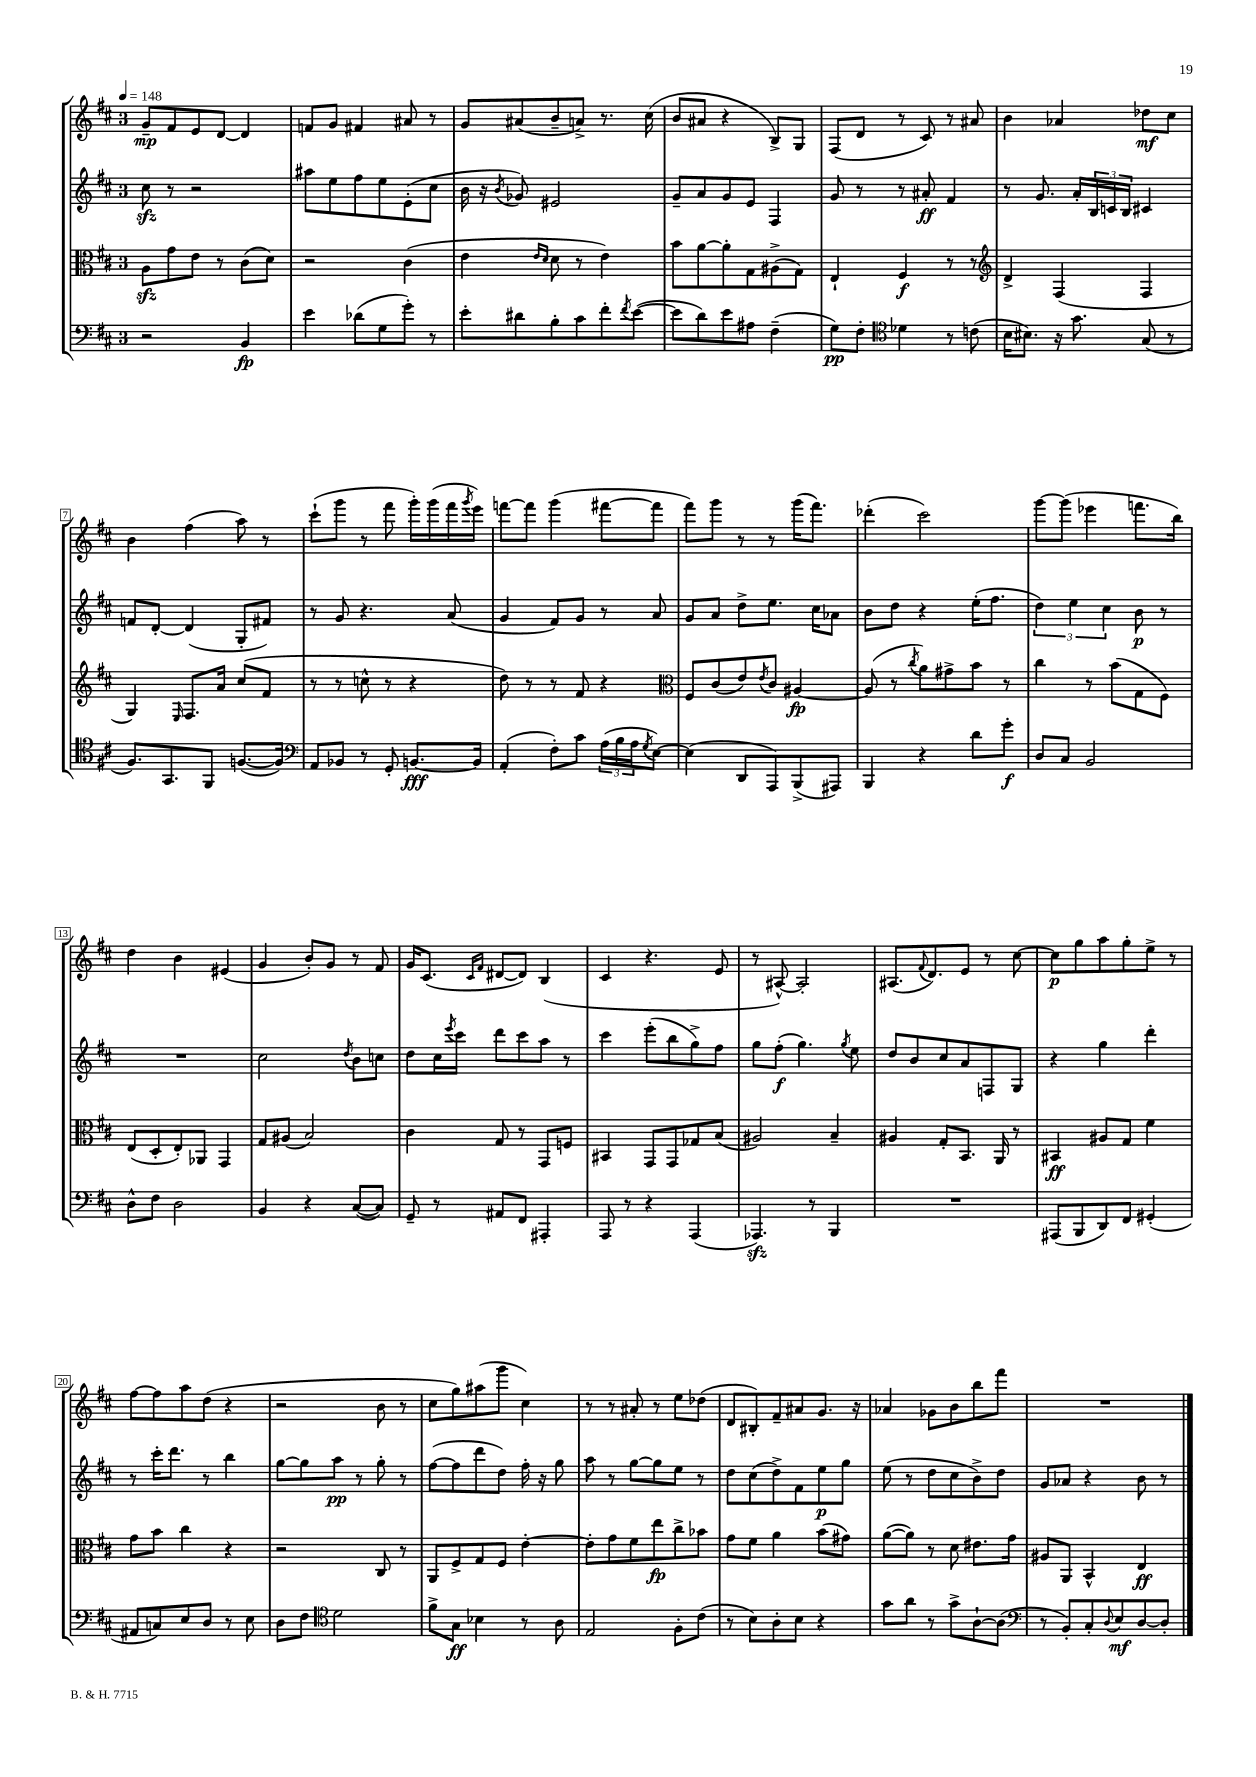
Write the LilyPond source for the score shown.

<<
\new StaffGroup <<
\new Staff = "s0" {
    \clef treble \key d \major \once \override Staff.TimeSignature.style = #'single-digit \time 3/4 \tempo 4 = 148
    g'8--\mp fis'8 e'8 d'8~ d'4 |
    f'8 g'8 fis'4 ais'8 r8 |
    g'8 ais'8( b'8-- a'8->) r8. cis''16( |
    b'8 ais'8 r4 b8->) g8 |
    fis8( d'8 r8 cis'8) r8 ais'8 |
    b'4 aes'4 des''8\mf cis''8 |
    b'4 fis''4( a''8) r8 |
    cis'''8-!( g'''8 r8 fis'''8 g'''16-.) g'''16( fis'''16 \acciaccatura { g'''8 } e'''16) |
    f'''8~ f'''8 g'''4( fis'''8~ fis'''8 |
    fis'''8) g'''8 r8 r8 g'''16( fis'''8.) |
    des'''4-.( cis'''2) |
    g'''8~ g'''8( ees'''4 f'''8. b''16) |
    d''4 b'4 eis'4( |
    g'4 b'8-.) g'8 r8 fis'8 |
    g'16 cis'8.( \grace { cis'16 fis'16 } dis'8~ dis'8) b4( |
    cis'4 r4. e'8 |
    r8 ais8~-^) ais2-. |
    ais8.( \appoggiatura { fis'8 } d'8.) e'8 r8 cis''8~ |
    cis''8\p g''8 a''8 g''8-. e''8-> r8 |
    fis''8~ fis''8 a''8 d''8( r4 |
    r2 b'8 r8 |
    cis''8 g''8) ais''8( g'''8 cis''4) |
    r8 r8 ais'8-. r8 e''8 des''8( |
    d'8 bis8-.) fis'8-- ais'8 g'8. r16 |
    aes'4 ges'8 b'8 b''8 fis'''8 |
    R2. \bar "|." |
}
\new Staff = "s1" {
    \clef treble \key d \major \once \override Staff.TimeSignature.style = #'single-digit \time 3/4
    cis''8\sfz r8 r2 |
    ais''8 e''8 fis''8 e''8 e'8-.( cis''8 |
    b'16 r16 \acciaccatura { b'8 } ges'8) eis'2 |
    g'8-- a'8 g'8 e'8 fis4 |
    g'8 r8 r8 ais'8-.\ff fis'4 |
    r8 g'8. a'16-. \tuplet 3/2 { b16 c'16 b16 } cis'4 |
    f'8 d'8~-. d'4( g8-. fis'8) |
    r8 g'8 r4. a'8( |
    g'4 fis'8) g'8 r8 a'8 |
    g'8 a'8 d''8-> e''8. cis''16 aes'8 |
    b'8 d''8 r4 e''16-.( fis''8. |
    \tuplet 3/2 { d''4) e''4 cis''4 } b'8\p r8 |
    R2. |
    cis''2 \acciaccatura { d''8 } b'8 c''8 |
    d''8 cis''16 \acciaccatura { e'''8 } cis'''16 d'''8 cis'''8 a''8 r8 |
    cis'''4 e'''8-.( b''8 g''8->) fis''8 |
    g''8 fis''8-.\f( g''4.) \acciaccatura { g''8 } e''8 |
    d''8 b'8 cis''8 a'8 f8 g8 |
    r4 g''4 d'''4-. |
    r8 cis'''16-. d'''8. r8 b''4 |
    g''8~ g''8 a''8\pp r8 g''8-. r8 |
    fis''8~( fis''8 d'''8 d''8) fis''16-. r16 g''8 |
    a''8 r8 g''8~ g''8 e''8 r8 |
    d''8 cis''8( d''8->) fis'8 e''8\p g''8 |
    e''8( r8 d''8 cis''8 b'8->) d''8 |
    g'8 aes'8 r4 b'8 r8 \bar "|." |
}
\new Staff = "s2" {
    \clef alto \key d \major \once \override Staff.TimeSignature.style = #'single-digit \time 3/4
    a8\sfz g'8 e'8 r8 cis'8( d'8) |
    r2 cis'4( |
    e'4 \grace { e'16 d'16 } d'8 r8 e'4) |
    b'8 a'8~ a'8-. g8 ais8->( g8) |
    e4-! fis4\f r8 r8 |
    \clef treble d'4-> fis4( fis4 |
    g4) \grace { e16 } fis8. a'16 cis''8( fis'8 |
    r8 r8 c''8-^ r8 r4 |
    d''8) r8 r8 fis'8 r4 |
    \clef alto fis8 cis'8( e'8) \acciaccatura { e'8 } cis'8 ais4~\fp |
    ais8( r8 \acciaccatura { cis''8 } a'8) gis'8-> b'8 r8 |
    cis''4 r8 b'8( g8 fis8) |
    e8( d8-. e8-.) aes,8 g,4 |
    g8 ais8( b2) |
    cis'4 g8 r8 g,8 f8 |
    bis,4 g,8 g,8 ges8 b8( |
    ais2) b4-- |
    ais4 g8-. b,8. a,16 r8 |
    bis,4\ff ais8 g8 fis'4 |
    g'8 b'8 cis''4 r4 |
    r2 cis8 r8 |
    a,8 fis8-> g8 fis8 e'4~-. |
    e'8-. g'8 fis'8 e''8\fp cis''8-> bes'8 |
    g'8 fis'8 a'4 b'8( gis'8) |
    a'8~( a'8) r8 d'8 eis'8. g'16 |
    ais8 a,8 b,4-^ e4\ff \bar "|." |
}
\new Staff = "s3" {
    \clef bass \key d \major \once \override Staff.TimeSignature.style = #'single-digit \time 3/4
    r2 b,4\fp |
    e'4 des'8( g8 g'8-.) r8 |
    e'8-. dis'8 b8-. cis'8 fis'8-. \acciaccatura { fis'8 } e'8~( |
    e'8 d'8) e'8 ais8 fis4--( |
    g8\pp) fis8-. \clef tenor des'4 r8 c'8( |
    b16 bis8.) r16 g'8. g8( r8 |
    fis8.) g,8. fis,8 f8.~( f16) |
    \clef bass a,8 bes,8 r8 g,8-. b,8.~\fff b,16 |
    a,4-.( fis8-.) cis'8 \tuplet 3/2 { a16( b16 a16 } \acciaccatura { g8 } e8~) |
    e4( d,8 a,,8) b,,8->( ais,,8) |
    b,,4 r4 d'8 g'8-.\f |
    d8 cis8 b,2 |
    d8-^ fis8 d2 |
    b,4 r4 cis8~( cis8) |
    g,8-- r8 ais,8 fis,8 ais,,4-. |
    a,,8 r8 r4 a,,4( |
    aes,,4.\sfz) r8 b,,4 |
    R2. |
    ais,,8( b,,8 d,8) fis,8 gis,4-.( |
    ais,8 c8) e8 d8 r8 e8 |
    d8 fis8 \clef tenor d'2 |
    fis'8-> g8\ff bes4 r8 a8 |
    e2 fis8-. cis'8( |
    r8 b8) a8-. b8 r4 |
    g'8 a'8 r8 g'8-> a8~-! a8( |
    \clef bass r8 b,8-.) cis8-. \appoggiatura { d8 } e8\mf d8~ d8-. \bar "|." |
}
>>
>>
\layout { \context { \Score \override BarNumber.stencil = #(make-stencil-boxer 0.1 0.3 ly:text-interface::print) } }
